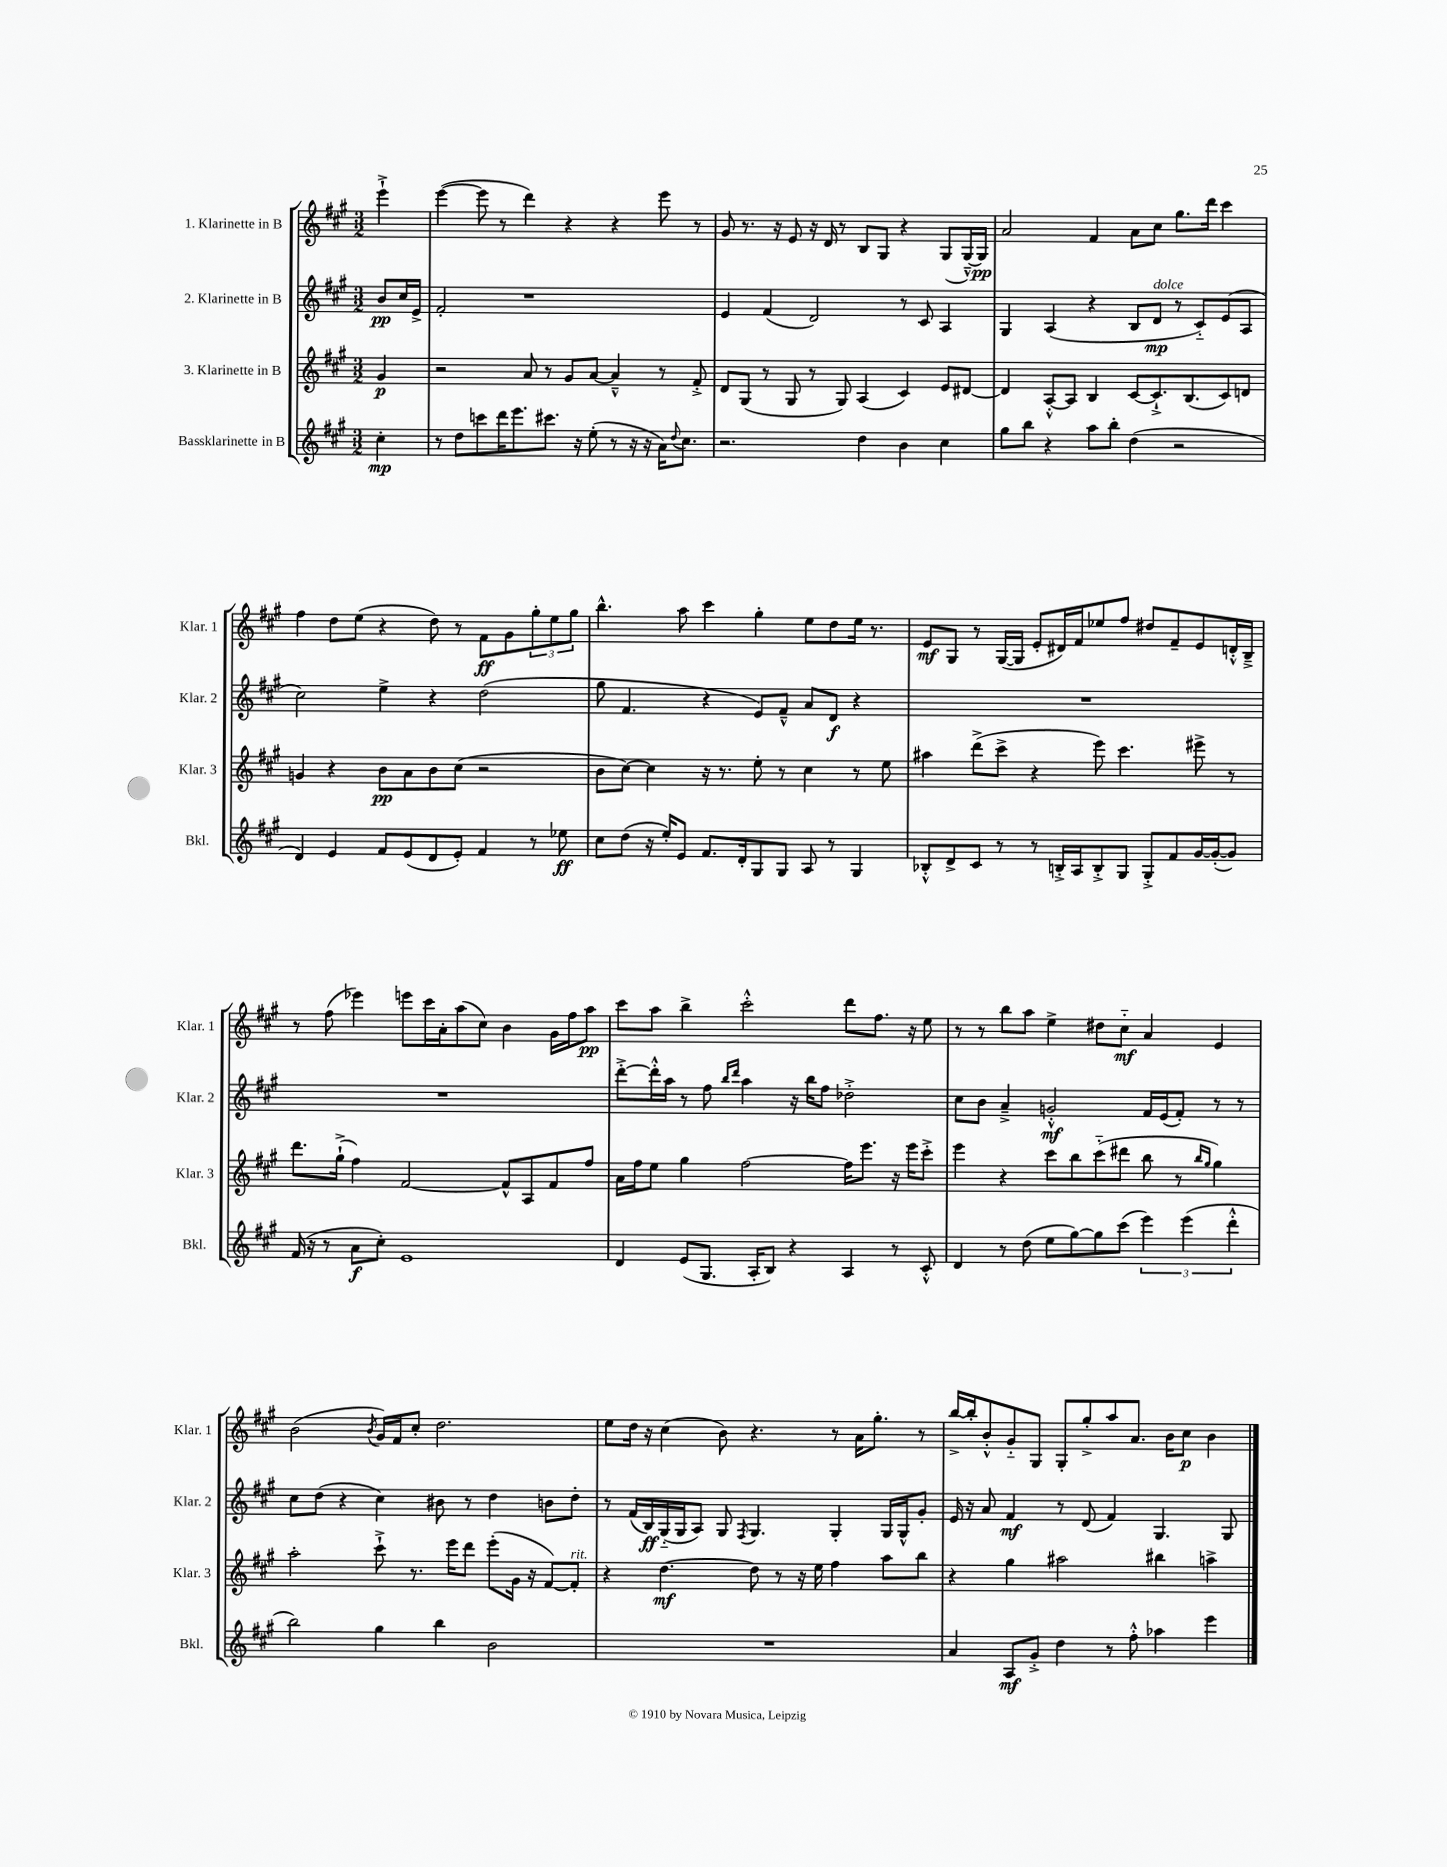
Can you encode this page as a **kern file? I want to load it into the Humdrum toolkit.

**kern	**kern	**kern	**kern
*staff4	*staff3	*staff2	*staff1
*clefG2	*clefG2	*clefG2	*clefG2
*k[f#c#g#]	*k[f#c#g#]	*k[f#c#g#]	*k[f#c#g#]
*M3/2	*M3/2	*M3/2	*M3/2
4cc#'	4g#	8b	4eee`^
.	.	16cc#	.
.	.	16e^	.
=	=	=	=
8r	2r	2f#'	([4eee
8dd	.	.	.
8ccc	.	.	8eee]
16ddd	.	.	8r
8.eee	.	.	.
.	8a	1r	4ddd)
8.ccc#	8r	.	.
.	8g#	.	4r
16r	.	.	.
(8ee'	[8a	.	.
8r	4a~^^]	.	4r
16r	.	.	.
16r	.	.	.
16a)	8r	.	8eee
8qqdd	.	.	.
8.cc#	.	.	.
.	8f#'^	.	8r
=	=	=	=
2.r	8d	4e	8g#
.	(8G#	.	8.r
.	8r	(4f#	.
.	.	.	16r
.	8G#	.	8e
.	8r	2d)	16r
.	.	.	16d
.	8G#)	.	8r
4dd	(4A	.	8B
.	.	.	8G#
4b	4c#)	8r	4r
.	.	8c#	.
4cc#	8e	4A	(8G#
.	[8d#	.	[16G#~^^)
.	.	.	16G#]
=	=	=	=
8gg#	4d#]	4G#	2a
8bb	.	.	.
4r	[8A'^^	(4A	.
.	8A]	.	.
8aa	4B	4r	4f#
8bb'	.	.	.
(4dd	[8c#	8B	8a
.	8.c#`^]	8d	8cc#
2r	.	8r	8.gg#
.	(8.B	.	.
.	.	8c#'~)	.
.	.	.	16ddd
.	8c#)	(8e	4ccc#
.	8d	8A	.
=	=	=	=
4d)	4g	2cc#)	4ff#
4e	4r	.	8dd
.	.	.	(8ee
8f#	8b	4ee^	4r
(8e	8a	.	.
8d	8b	4r	8dd)
8e')	(8cc#	.	8r
4f#	2r	(2dd	8f#
.	.	.	8g#
8r	.	.	12gg#'
.	.	.	12ee
8ee-	.	.	.
.	.	.	12gg#
=	=	=	=
8cc#	8b	8gg#	4.bb^^
(8dd	[8cc#)	4.f#	.
16r	4cc#]	.	.
16ee')	.	.	.
8e	.	.	8aa
8.f#	16r	4r	4ccc#
.	8.r	.	.
16d'	.	.	.
8G#	8ee'	8e)	4gg#'
8G#	8r	8f#~^^	.
8A	4cc#	8a	8ee
8r	.	8d	8dd
4G#	8r	4r	16ee
.	.	.	8.r
.	8ee	.	.
=	=	=	=
8B-'^^	4aa#	1.r	8e
8d^	.	.	8G#
8c#	(8ddd^	.	8r
8r	8ccc#^	.	([16G#
.	.	.	16G#]
8r	4r	.	8e'
16B'^	.	.	16d#)
16A	.	.	16f#
8B'^	8eee)	.	8ee-
8G#	4.ccc#	.	8ff#
8G#'^	.	.	8dd#
8f#	.	.	8f#~
[16g#	8eee#^	.	8e
(16g#'_	.	.	.
8g#])	8r	.	16d'^^
.	.	.	16B~^
=	=	=	=
(16f#	8.ddd	1.r	8r
16r	.	.	.
8r	.	.	(8ff#
.	(16gg#`^	.	.
8a	4ff#)	.	4eee-)
8cc#')	.	.	.
1e	[2f#	.	8eee
.	.	.	16ccc#
.	.	.	16a'
.	.	.	(8aa
.	.	.	8cc#)
.	8f#^^]	.	4b
.	8A	.	.
.	8f#	.	16g#
.	.	.	16ff#
.	8ff#	.	8aa
=	=	=	=
4d	16a	[8ddd'^	8ccc#
.	16ff#	.	.
.	8ee	16ddd'^^]	8aa
.	.	16aa	.
(8e	4gg#	8r	4bb^
8.G#	.	8ff#	.
.	.	16qqbb	.
.	.	16qqddd	.
.	[2ff#	4aa	2ccc#'^^
16A'	.	.	.
8B)	.	.	.
4r	.	16r	.
.	.	16bb	.
.	.	8ff#	.
4A	16ff#]	2dd-'^	8ddd
.	8.eee	.	.
.	.	.	8.ff#
8r	16r	.	.
.	16eee	.	16r
8c#'^^	8ccc#'^	.	8ee
=	=	=	=
4d	4eee	8cc#	8r
.	.	8b	8r
8r	4r	4a~^	8bb
(8dd	.	.	8aa
8ee	8ccc#	2g'^^	4ee^
[8gg#)	8bb	.	.
8gg#]	(8ccc#'~	.	8dd#
(8ccc#	8ddd#	.	8cc#'~
6eee)	8bb	16f#	4a
.	.	(16e	.
.	8r	8f#')	.
(6eee	.	.	.
.	16qqbb	.	.
.	16qqgg#	.	.
.	4gg#)	8r	4e
6ddd'^^	.	.	.
.	.	8r	.
=	=	=	=
2bb)	2aa'	8cc#	(2b
.	.	(8dd	.
.	.	4r	.
.	.	.	8qb
4gg#	8ccc#`^	4cc#)	16g#)
.	.	.	16f#
.	8.r	.	8cc#'
4bb	.	8b#	2.dd
.	16eee	.	.
.	8ddd	8r	.
2b	(8eee'	4dd	.
.	16g#	.	.
.	16r	.	.
.	[8f#)	8b	.
.	8f#']	8dd'	.
=	=	=	=
1.r	4r	8r	8ee
.	.	(16f#	16dd
.	.	16B)	16r
.	[4.dd	(16G#'~	(4cc#
.	.	16G#	.
.	.	8A)	.
.	.	8G#	8b)
.	.	8qF#	.
.	8dd]	4.G#	4.r
.	8r	.	.
.	16r	.	.
.	16ee	.	.
.	4ff#	4G#'	8r
.	.	.	16a
.	.	.	8.gg#'
.	8aa	16G#	.
.	.	16G#^^	.
.	8bb	8g#'	8r
=	=	=	=
4a	4r	16e	[16bb^
.	.	16r	16bb']
.	.	8a	8b'^^
8A	4gg#	4f#	8g#'~
8g#'^	.	.	8G#
4dd	2aa#	8r	8G#'
.	.	(8d	8gg#'^
8r	.	4f#)	8aa
8ff#'^^	.	.	8.a
4aa-	4bb#	4.G#	.
.	.	.	16b
.	.	.	8cc#
4eee	4aa^	.	4b
.	.	8G#	.
==	==	==	==
*-	*-	*-	*-
